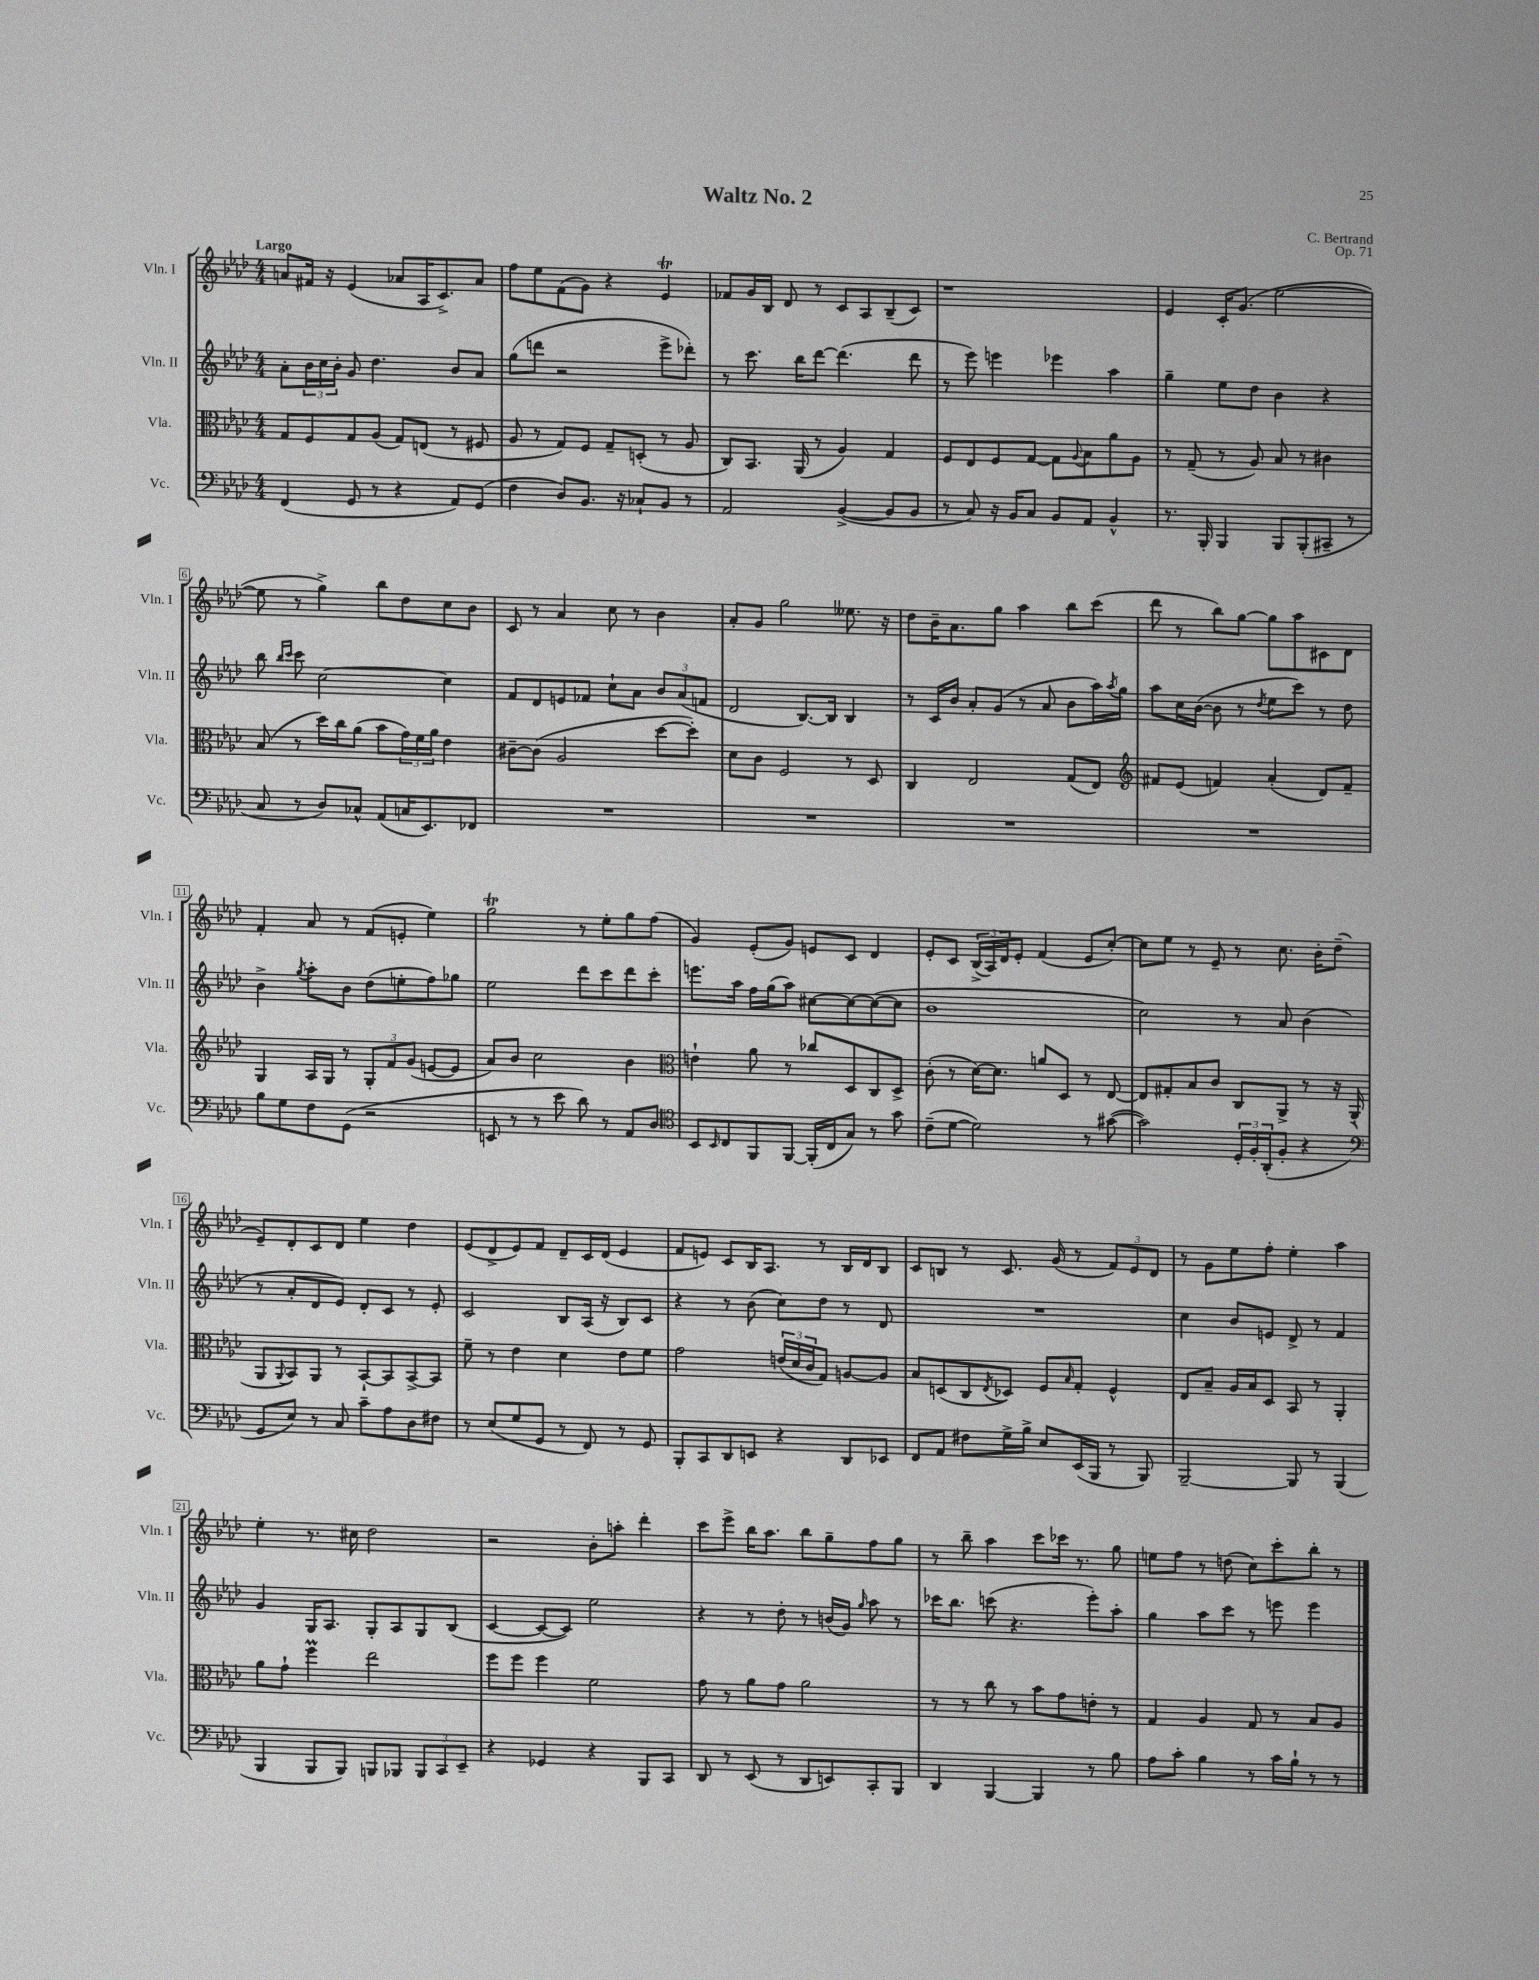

**kern	**kern	**kern	**kern
*part4	*part3	*part2	*part1
*staff4	*staff3	*staff2	*staff1
*I"Vc.	*I"Vla.	*I"Vln. II	*I"Vln. I
*I'Vc.	*I'Vla.	*I'Vln. II	*I'Vln. I
*clefF4	*clefC3	*clefG2	*clefG2
*k[b-e-a-d-]	*k[b-e-a-d-]	*k[b-e-a-d-]	*k[b-e-a-d-]
*M4/4	*M4/4	*M4/4	*M4/4
=1	=1	=1	=1
!	!	!	!LO:TX:a:B:t=Largo
(4FF/	8G/L	8a-'\L	8an/L
.	8F/	24b-\L	16f#X/Jk
.	.	24cc\	.
.	.	.	16r
.	.	24b-'\JJ	.
8GG/	8G/	8g/	(4e-/
8r	(8A-/J	4.dd-\	.
4r	8G/L)	.	8a-X/L
.	(8En/J	.	16A-/K
.	.	.	8.c^/)
8AA-/L)	8r	8b-/L	.
(8GG/J	8F#X/	8a-/J	8a-/J
=2	=2	=2	=2
4F\	8A-/	(8gg\L	8ff\L
.	8r	8dddn\J	8ee-\
8D-/L)	8G/L)	2r	(8f\
8.BB-/J	8F/J	.	8g\J)
.	8G~/L	.	4r
16r	.	.	.
8C-X`/L	(8Dn'/J	.	.
8BB-/J	8r	8eee-^\L	4e-T/
8r	8A-/	8ddd-X'\J)	.
=3	=3	=3	=3
2AA-/	8C/L)	8r	8f-X/L
.	8.BB-/J	8.ccc\	16g/L
.	.	.	16B-/JJ
.	.	.	8d-/
.	(16AA-/	16bb-\KL	.
.	8r	[8ddd-\J	8r
([4BB-^/	4A-/)	(4.ddd-\]	8c/L
.	.	.	8A-/
8BB-/L]	4G/	.	(8B-~/
8BB-/J	.	8ddd-\	8c/J)
=4	=4	=4	=4
8r	8F/L	8r	1r
8C/)	8E-/	8eee-\)	.
16r	8F/	4eeen\	.
16BB-/KL	.	.	.
8C/J	[8G/J	.	.
8BB-/L	8G\L]	4eee-X\	.
.	8qqA-/	.	.
8AA-/J	8B-\	.	.
4BB-^^/	8a-\	4aa-\	.
.	8A-\J	.	.
=5	=5	=5	=5
8.r	8r	4gg~\	4e-/
.	(8G~/	.	.
16BBB-'/	.	.	.
4BBB-/	8r	8ee-\L	16c'/KL
.	.	.	(8.g/J
.	8A-/)	8dd-\J	.
8BBB-/L	8B-/	4b-\	[2ee-\
(8BBB-'/	8r	.	.
8CC#X~/J	4c#X\	4r	.
8r	.	.	.
!!LO:LB:g=z
=6	=6	=6	=6
8C/	(8B-/	8bb-\	8ee-\]
.	.	16qqbb-/LL	.
.	.	16qqccc/JJ	.
8r	8r	8ccc\	8r
8D-/L)	16dd-\LL)	[2cc\	4gg^\)
.	16cc\J	.	.
8C-X^^/J	(8a-\J	.	.
(8AA-/L	8b-\L	.	8bb-\L
16Cn/K	24g\L)	.	8dd-\
.	24f\	.	.
8.EE-/)	.	.	.
.	24a-\JJ	.	.
.	4e-\	4cc\]	8cc\
8FF-X/J	.	.	8b-\J
=7	=7	=7	=7
1r	[8c#X~\L	8f/L	8c/
.	(8c#\J]	8d-/	8r
.	2A-/	8en/	4a-/
.	.	8f-X/J	.
.	.	8cc`\L	8cc\
.	.	8a-\J	8r
.	[8dd-\L	12b-/L	4b-\
.	.	(12a-/	.
.	8dd-'\J])	.	.
.	.	12fn/J	.
=8	=8	=8	=8
1r	8d-\L	2d-/	8a-'/L
.	8c\J	.	8g/J
.	2F/	.	2gg\
.	.	[8.B-/L)	.
.	.	16B-/Jk]	.
.	8r	4B-/	8.ee--X\
.	8D-/	.	.
.	.	.	16r
=9	=9	=9	=9
1r	4C/	8r	8dd-\L
.	.	16c/LL	16b-~\K
.	.	16b-/JJ	8.a-\
.	2E-/	8a-'/L	.
.	.	(8g/J	8gg\J
.	.	8r	4aa-\
.	.	8a-/	.
.	(8G/L	8b-\L	8bb-\L
.	8E-/J)	16aa-\L)	(8ccc\J
.	.	8qaa-/	.
.	.	16gg\JJ	.
=10	=10	=10	=10
*	*clefG2	*	*
1r	8f#X/L	8aa-\L	8ddd-\
.	(8e-/J	16cc\L	8r
.	.	([16b-\JJ	.
.	4fn/)	8b-\]	8bb-\L)
.	.	8r	[8gg\J
.	.	8qdd-/	.
.	(4a-'/	8ee-\L	8gg\L]
.	.	8ccc\J)	8aa-\
.	8d-/L)	8r	8c#X\
.	8f~/J	8dd-\	8d-\J
!!LO:LB:g=z
=11	=11	=11	=11
8B-\L	4G/	4b-^\	4f'/
8G\	.	.	.
.	.	8qgg/	.
8F\	16A-/LL	8aa-'\L	8a-/
.	16G/JJ	.	.
(8GG\J	8r	8b-\J	8r
2r	12G'/L	(8dd-\L	(8f/L
.	12f/	.	.
.	.	8een'\	8en'/J
.	(12g/J	.	.
.	[8en/L	8ff\)	4ee-\)
.	8e/J]	8gg-X\J	.
=12	=12	=12	=12
8EEn/	8a-/L)	2ee-\	2ggt\
8r	8b-/J	.	.
8r	2cc\	.	.
8e-\	.	.	.
8d-\)	.	8ddd-\L	8r
8r	.	8ccc\	8ee-'\L
8AA-/L	4b-\	8ddd-\	8gg\
8D-/J	.	8ccc'\J	(8ff\J
=13	=13	=13	=13
*clefC4	*clefC3	*	*
8BB-/L	4en`\	8.eeen\L	4g/)
16qqBB-/	.	.	.
8C/	.	.	.
.	.	16aa-\Jk	.
8FF/	8a-\	16ff\LL	(8e-'/L
.	.	(16gg\J	.
[8FF/J	8r	8aa-\J)	8g/J)
(16FF'/LL]	8cc-X/L	[8cc#X\L	8en/L
16C/J	.	.	.
8G/J)	8D-/	8cc#\_	8c/J
8r	8C/	(8cc#\_	4d-/
8g\	8D-^/J	8cc#\J]	.
=14	=14	=14	=14
(8c~\L	(8c'\	1b-	8e-'/L
[8d-\J	8r	.	8c/J
2d-\])	[16d-\KL)	.	(24B-^/LL
.	.	.	24A-/)
.	8.d-\J]	.	.
.	.	.	24d-/J
.	.	.	8e-'/J
.	8an/L	.	(4f/
.	8D-/J	.	.
8r	8r	.	8e-/L
([8g#X\	[8E-/	.	[8cc'/J)
=15	=15	=15	=15
2g#\])	8E-/L]	2cc\)	8cc\L]
.	8G#X'/	.	8ee-\J
.	8B-/	.	8r
.	8c/J	.	8e-~/
24D-'/LL	8C/L	8r	8r
24F'/	.	.	.
(24AA-'/J	.	.	.
8F'/J	8AA-^/J	8a-/	8.cc\
4r	8r	(4b-\	.
.	.	.	16b-'\KL
.	16r	.	(8dd-~\J
.	(16AA-'/	.	.
!!LO:LB:g=z
=16	=16	=16	=16
*clefF4	*	*	*
8GG/L	8AA-/L	8r	8e-~/L)
.	8qqAA-/	.	.
8E-/J)	8BB-/)	8a-'/L	8d-'/
8r	8AA-/J	8d-/	8c/
8C/	8r	8e-/J)	8d-/J
8c~\L	[8BB-`/L	8d-'/L	4ee-\
8A-\	8BB-/]	8c/J	.
8D-\	[8BB-^/	8r	4dd-\
8F#X\J	8BB-/J]	8e-'/	.
=17	=17	=17	=17
8r	8f~\	2c/	(8e-/L
(8E-/L	8r	.	8d-^/
8G/	4e-\	.	8e-/)
8GG/J	.	.	8f/J
8r	4d-\	8B-/L	8d-~/L
8FF/)	.	(16A-/Jk	16c/L
.	.	16r	(16d-/JJ
8r	8e-\L	8B-/L)	4e-/
8GG/	8f\J	8c/J	.
=18	=18	=18	=18
8BBB-'/L	2g\	4r	8f/L
8CC/	.	.	8en/J)
8DD-/	.	8r	8c/L
8EEn/J	.	(8b-\	16B-/K
.	.	.	8.A-/J
4r	(24en/LL	8cc\L)	.
.	24d-/	.	.
.	24c/J	.	.
.	8G/J)	8dd-\J	8r
8DD-/L	[8An/L	8r	16B-/LL
.	.	.	16d-/J
8EE-X/J	8A/J]	8d-/	8B-/J
=19	=19	=19	=19
8FF/L	8B-/L	1r	8c/L
8AA-/J	(8Dn/	.	8Bn/J
8F#X\L	8C/	.	8r
.	8qE-/	.	.
16G^\L	8D-X/J)	.	8.c/
16B-^\JJ	.	.	.
8E-/L	8F/L	.	.
.	.	.	(16g/
.	16qqB-/	.	.
(16EE-/L	8G'/J	.	8r
16BBB-/JJ	.	.	.
8r	4F^^/	.	12f/L)
.	.	.	12e-/
8BBB-/)	.	.	.
.	.	.	12d-/J
=20	=20	=20	=20
[2BBB-~/	8E-/L	4cc\	8r
.	8B-~/J	.	8g\L
.	16A-/LL	8b-/L	8ee-\
.	16B-/J	.	.
.	8D-/J	8en/J	8ff'\J
8BBB-/]	8BB-/	8d-^/	4ee-'\
8r	8r	8r	.
(4BBB-/	4AA-'/	4f/	4aa-\
!!LO:LB:g=z
=21	=21	=21	=21
4BBB-/	8a-\L	4g/	4ee-'\
.	8g`\J	.	.
8BBB-/L	4ffM\	16G/KL	8.r
.	.	8.A-/J	.
8BBB-/J)	.	.	.
.	.	.	16cc#X\
8BBBn/L	2ee-\	8G'/L	2dd-\
8BBB-X/J	.	8A-/	.
12BBB-/L	.	8G/	.
12CC/	.	.	.
.	.	(8B-/J	.
12EE-~/J	.	.	.
=22	=22	=22	=22
4r	8ff\L	[4c/	2r
.	8ff\J	.	.
4GG-X/	4ff\	8c/L_	.
.	.	8c/J])	.
4r	2f\	2ee-\	8b-'\L
.	.	.	8aan'\J
8BBB-/L	.	.	4ddd-'\
8CC/J	.	.	.
=23	=23	=23	=23
8DD-/	8g\	4r	8ccc\L
8r	8r	.	8eee-^\J
(8EE-/	8a-\L	8r	16bb-\KL
.	.	.	8.aa-\J
8r	8g\J	8dd-'\	.
8DD-/L	2a-\	8r	8bb-\L
8EEn/)	.	(16bn/LL	8gg~\
.	.	16g/JJ)	.
.	.	16qqgg/	.
8CC'/	.	8aa-\	8ff\
8BBB-/J	.	8r	8gg\J
=24	=24	=24	=24
4DD-/	8r	16ccc-X\KL	8r
.	.	8.bb-\J	.
.	8r	.	8bb-~\
[4BBB-/	8cc\	(8cccn\	4aa-\
.	8r	4.r	.
4BBB-/]	8b-\L	.	8ccc\L
.	8g\	.	16ccc-X\Jk
.	.	.	8.r
8r	8en'\J	8eee-'\L)	.
8B-\	8r	8aa-'\J	8gg\
=25	=25	=25	=25
8A-\L	4G/	4gg\	8een\L
8c'\J	.	.	8ff\J
4B-\	4A-/	8aa-\L	8r
.	.	8ccc\J	(8ddn\
8r	8G/	8r	8cc\L)
16c\LL	8r	8eeen\	8ccc'\
16B-`\JJ	.	.	.
8r	8B-/L	4eee\	8bb-'\J
8r	8A-/J	.	8r
==	==	==	==
*-	*-	*-	*-
